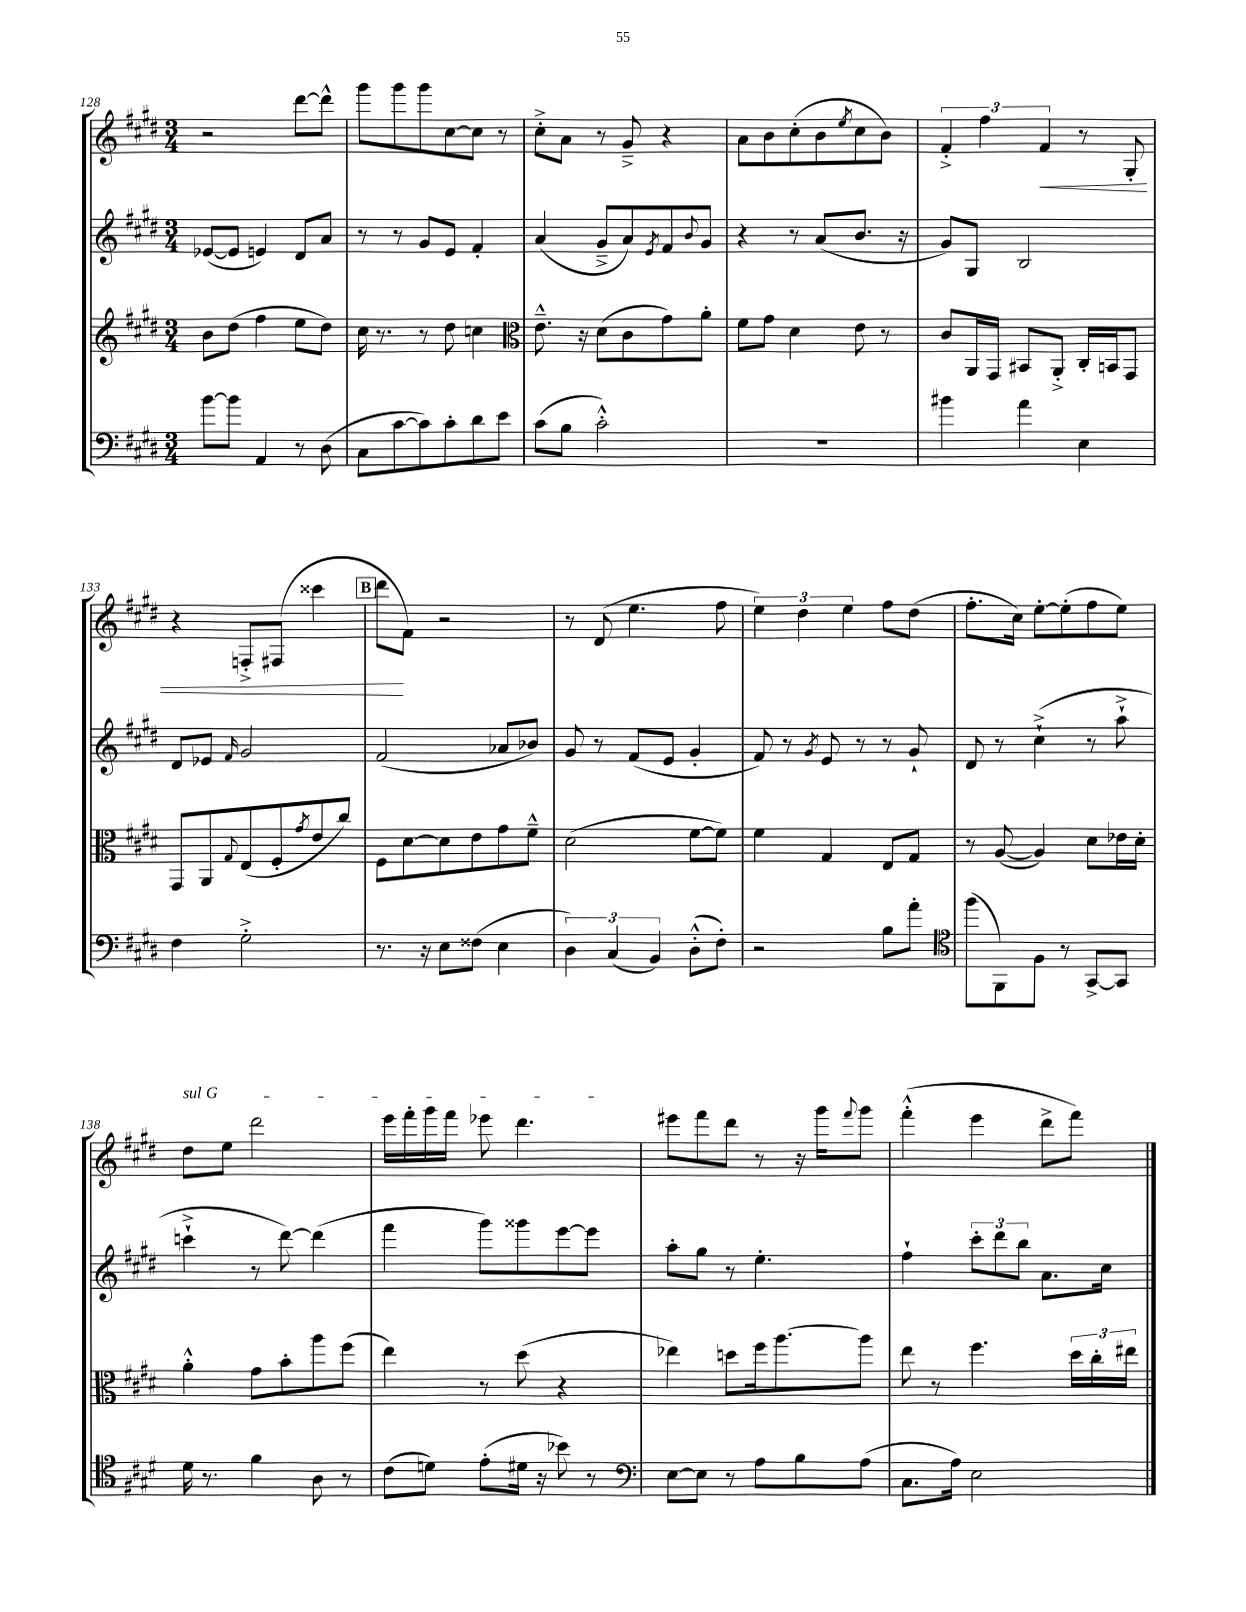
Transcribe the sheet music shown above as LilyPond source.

<<
\new StaffGroup <<
\new Staff = "s0" {
    \clef treble \key e \major \numericTimeSignature \time 3/4
    r2 dis'''8~ dis'''8-^ |
    gis'''8 gis'''8 gis'''8 cis''8~ cis''8 r8 |
    cis''8-.-> a'8 r8 gis'8---> r4 |
    a'8 b'8 cis''8-.( b'8 \acciaccatura { e''8 } cis''8 b'8) |
    \tuplet 3/2 { fis'4-.-> fis''4 fis'4\< } r8 gis8-. |
    r4 f8-.-> fis8( cisis'''4 |
    \mark \markup { \box "B" } dis'''8\! fis'8) r2 |
    r8 dis'8( e''4. fis''8 |
    \tuplet 3/2 { e''4) dis''4 e''4 } fis''8 dis''8( |
    fis''8.-. cis''16) e''8~-. e''8-.( fis''8 e''8) |
    \once \override TextSpanner.bound-details.left.text = \markup { \italic "sul G" } dis''8\startTextSpan e''8 dis'''2 |
    e'''16 fis'''16-. gis'''16 fis'''16 ees'''8 dis'''4.\stopTextSpan |
    eis'''8 fis'''8 dis'''8 r8 r16 gis'''16 \appoggiatura { fis'''8 } gis'''8 |
    fis'''4-.-^( e'''4 dis'''8-> fis'''8) \bar "|." |
}
\new Staff = "s1" {
    \clef treble \key e \major \numericTimeSignature \time 3/4
    ees'8~( ees'8 e'4) dis'8 a'8 |
    r8 r8 gis'8 e'8 fis'4-. |
    a'4( gis'8---> a'8) \acciaccatura { e'8 } fis'8 \appoggiatura { b'8 } gis'8 |
    r4 r8 a'8( b'8. r16 |
    gis'8) gis8 b2 |
    dis'8 ees'8 \grace { fis'16 } gis'2 |
    \mark \markup { \box "B" } fis'2( aes'8 bes'8) |
    gis'8 r8 fis'8( e'8 gis'4-. |
    fis'8) r8 \acciaccatura { gis'8 } e'8 r8 r8 gis'8-! |
    dis'8 r8 cis''4-!->( r8 a''8-!-> |
    c'''4-!-> r8 dis'''8~) dis'''4( |
    fis'''4 gis'''8) gisis'''8 e'''8~ e'''8 |
    a''8-. gis''8 r8 e''4.-. |
    fis''4-! \tuplet 3/2 { cis'''8-. dis'''8 b''8 } a'8. cis''16 \bar "|." |
}
\new Staff = "s2" {
    \clef treble \key e \major \numericTimeSignature \time 3/4
    b'8 dis''8( fis''4 e''8 dis''8) |
    cis''16 r8. r8 dis''8 c''4 |
    \clef alto e'8.---^ r16 dis'8( cis'8 gis'8) a'8-. |
    fis'8 gis'8 dis'4 e'8 r8 |
    cis'8 a,16 gis,16 bis,8 a,8-.-> cis16-. b,16 gis,8 |
    gis,8 a,8 \appoggiatura { gis8 } e8( fis8-. \acciaccatura { gis'8 } e'8 cis''8) |
    \mark \markup { \box "B" } fis8 dis'8~ dis'8 e'8 gis'8 fis'8---^ |
    dis'2( fis'8~ fis'8) |
    fis'4 gis4 e8 gis8 |
    r8 a8~( a4) dis'8 ees'16 dis'16-. |
    a'4-.-^ gis'8 b'8-. a''8 fis''8( |
    e''4) r8 dis''8( r4 |
    ees''4) d''8 fis''16 a''8.~ a''8 |
    e''8 r8 fis''4. \tuplet 3/2 { dis''16 cis''16-. eis''16 } \bar "|." |
}
\new Staff = "s3" {
    \clef bass \key e \major \numericTimeSignature \time 3/4
    b'8~ b'8 a,4 r8 dis8( |
    cis8 cis'8~ cis'8) cis'8-. dis'8 e'8 |
    cis'8( b8 cis'2-.-^) |
    R2. |
    bis'4 a'4 e4 |
    fis4 gis2-.-> |
    \mark \markup { \box "B" } r8. r16 e8 fisis8( e4 |
    \tuplet 3/2 { dis4) cis4( b,4) } dis8-.-^( fis8-.) |
    r2 b8 a'8-. |
    \clef tenor fis''8( fis,8) fis8 r8 gis,8~-> gis,8 |
    dis'16 r8. fis'4 a8 r8 |
    cis'8( d'8) e'8-.( dis'16 r16 bes'8) r8 |
    \clef bass e8~ e8 r8 a8 b8 a8( |
    cis8. a16) e2 \bar "|." |
}
>>
>>
\layout { \context { \Score currentBarNumber = #128 } }
